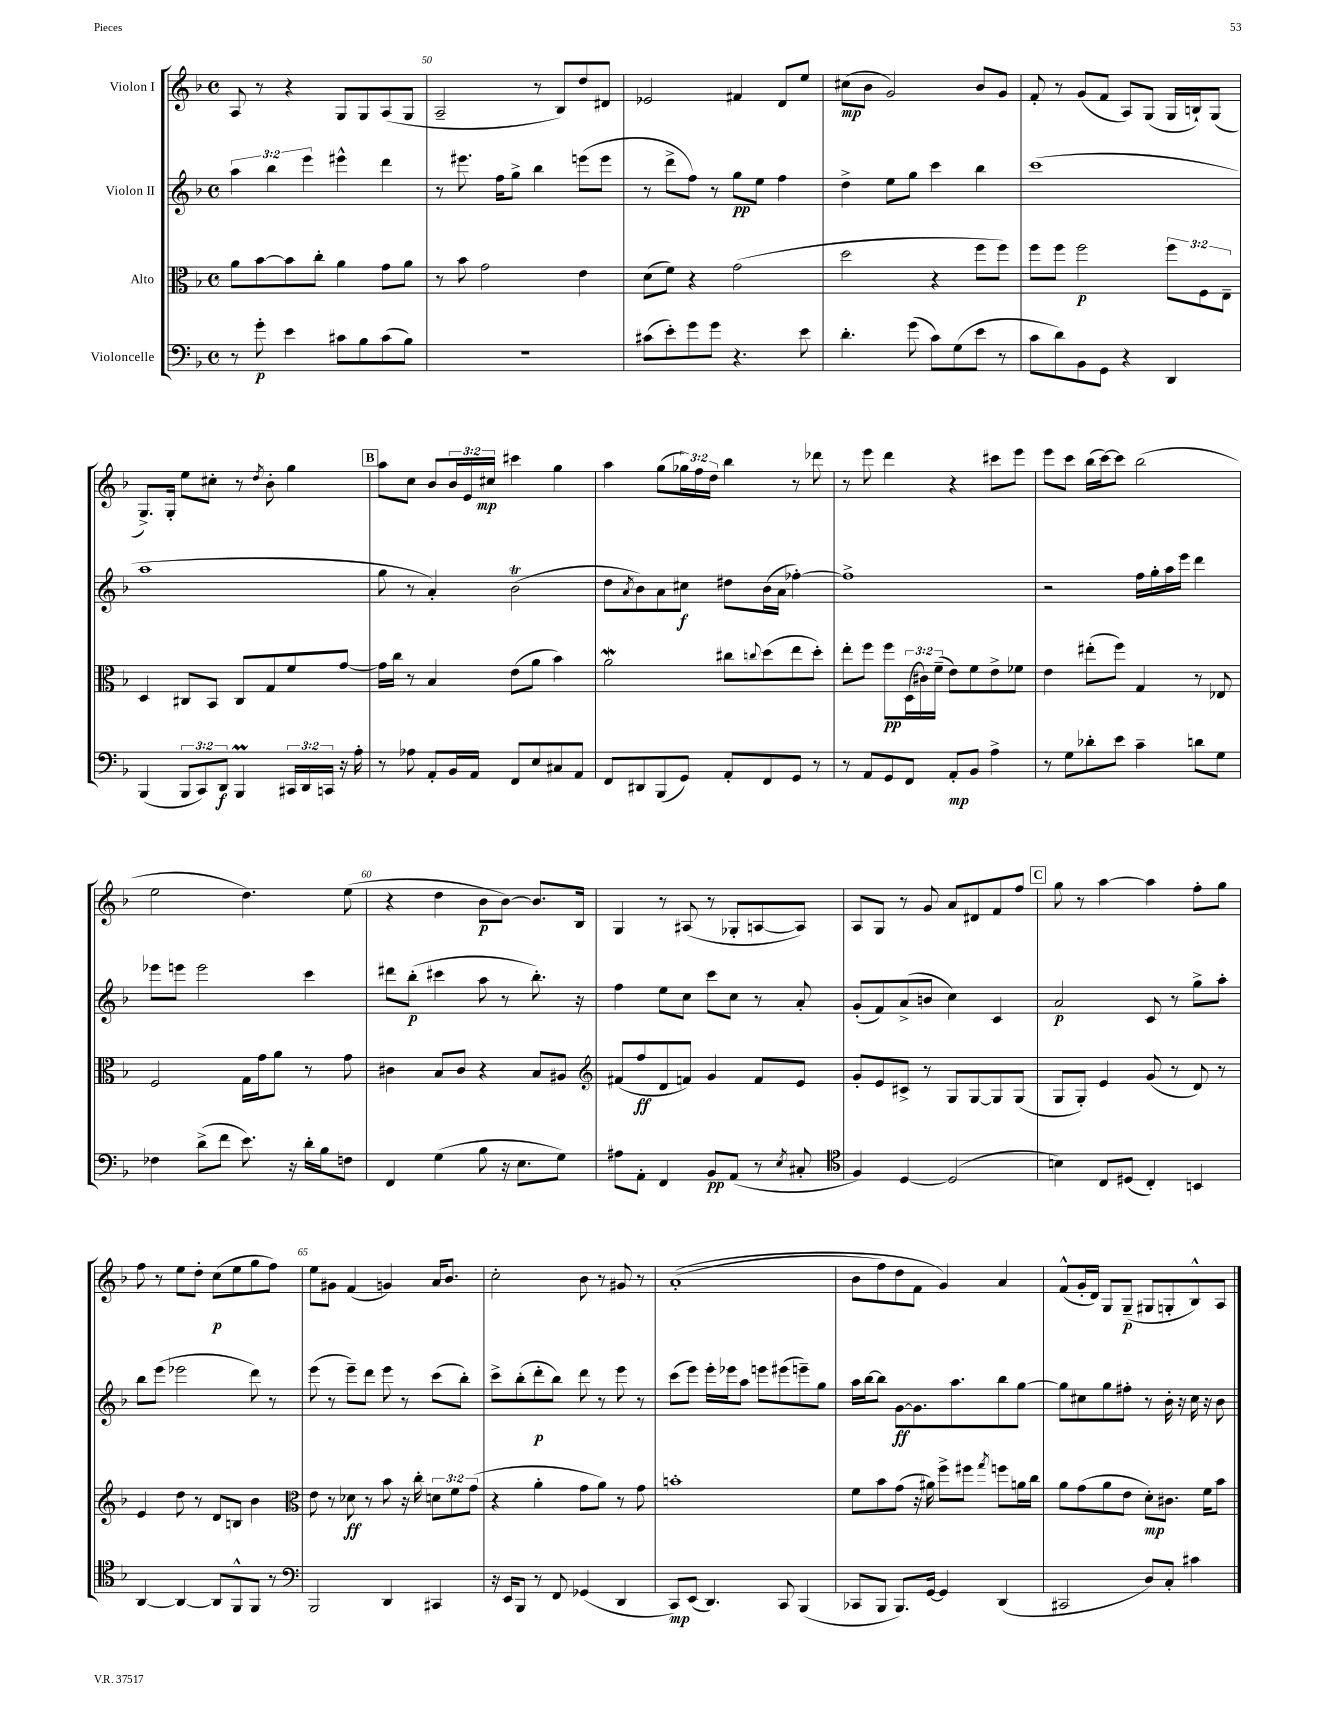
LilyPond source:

<<
\new StaffGroup <<
\new Staff = "s0" \with { instrumentName = "Violon I" } {
    \clef treble \key f \major \defaultTimeSignature \time 4/4 \override Staff.TupletNumber.text = #tuplet-number::calc-fraction-text
    a8 r8 r4 g8 g8 a8( g8 |
    a2-- r8 bes8) d''8 dis'8 |
    ees'2 fis'4 d'8 e''8 |
    cis''8\mp( bes'8 g'2) bes'8 g'8 |
    f'8-. r8 g'8( f'8 a8) g8( g16 b16-!) g8( |
    g8.->) g16-. e''8 cis''8-. r8 \acciaccatura { d''8 } bes'8-. g''4 |
    \mark \markup { \box "B" } a''8 c''8 bes'8 \tuplet 3/2 { bes'16 e'16 cis''16\mp } cis'''4 g''4 |
    a''4 g''8( \tuplet 3/2 { ges''16) f''16 d''16 } bes''4 r8 des'''8 |
    r8 e'''8 d'''4 r4 cis'''8 e'''8 |
    e'''8 c'''8 bes''16( c'''16~) c'''8 bes''2( |
    e''2 d''4.) e''8( |
    r4 d''4 bes'8\p bes'8~) bes'8. bes16 |
    g4 r8 ais8( r8 ges8-. a8~ a8) |
    a8 g8 r8 g'8 a'8 dis'8 f'8 f''8 |
    \mark \markup { \box "C" } g''8 r8 a''4~ a''4 f''8-. g''8 |
    f''8 r8 e''8 d''8-. c''8\p( e''8 g''8 f''8) |
    e''8 gis'8 f'4( g'4) a'16 bes'8. |
    c''2-. bes'8 r8 gis'8 r8 |
    a'1-.(\( |
    bes'8 f''8) d''8 f'8 g'4\) a'4 |
    f'8-^( g'16-. d'16) g8 g8--\p( gis8 g8-. bes8-^) a8 \bar "|." |
}
\new Staff = "s1" \with { instrumentName = "Violon II" } {
    \clef treble \key f \major \defaultTimeSignature \time 4/4 \override Staff.TupletNumber.text = #tuplet-number::calc-fraction-text
    \tuplet 3/2 { a''4 bes''4 e'''4 } eis'''4-^ d'''4 |
    r8 eis'''8. f''16 g''8-> bes''4 e'''8( e'''8 |
    r8 d'''8-> f''8) r8 g''8\pp e''8 f''4 |
    d''4-> e''8 g''8 c'''4 bes''4 |
    c'''1( |
    a''1 |
    \mark \markup { \box "B" } g''8 r8 a'4-.) bes'2\trill( |
    d''8 \acciaccatura { a'8 } bes'8) a'8 cis''8\f dis''8 bes'16( a'16 fes''4~-.) |
    fes''1-> |
    r2 f''16 g''16-. a''16 e'''16 d'''4 |
    ees'''8 e'''8 e'''2 c'''4 |
    dis'''8 bes''8-.\p( cis'''4 a''8 r8 bes''8.-.) r16 |
    f''4 e''8 c''8 c'''8 c''8 r8 a'8-. |
    g'8-.( f'8) a'8->( b'8 c''4) c'4 |
    \mark \markup { \box "C" } a'2\p c'8 r8 g''8-> a''8-. |
    bes''8 e'''8( ees'''2 d'''8) r8 |
    e'''8( r8 e'''8--) d'''8 e'''8 r8 c'''8( bes''8-.) |
    c'''8-> bes''8-.( d'''8-.\p bes''8) d'''8 r8 e'''8 r8 |
    c'''8( e'''8) e'''16-. ees'''16 a''8 e'''8 eis'''8( e'''8--) g''8 |
    a''16 bes''16~ bes''8 g'8~\ff g'8. a''8. bes''8 g''8~ |
    g''8 cis''8 g''8 fis''8-. r8 bes'16-. r16 cis''16 r16 bes'8 \bar "|." |
}
\new Staff = "s2" \with { instrumentName = "Alto" } {
    \clef alto \key f \major \defaultTimeSignature \time 4/4 \override Staff.TupletNumber.text = #tuplet-number::calc-fraction-text
    a'8 bes'8~ bes'8 c''8-. a'4 g'8 a'8 |
    r8 bes'8 g'2 e'4 |
    d'8( f'8) r4 g'2( |
    d''2 r4 f''8 f''8) |
    f''8 f''8 f''2\p \tuplet 3/2 { f''8 f8 e8-- } |
    d4 cis8 bes,8 cis8 g8 f'8 g'8~ |
    \mark \markup { \box "B" } g'16 c''16 r8 bes4 e'8( a'8 bes'4) |
    a'2\mordent cis''8 \appoggiatura { c''8 } d''8( e''8 d''8-.) |
    e''8-. f''8 f''8\pp \tuplet 3/2 { d16( cis'16) f'16--( } e'8) f'8 e'8-> fes'8 |
    e'4 eis''8-.( f''8) g4 r8 ees8 |
    f2 g16 g'16 a'8 r8 g'8 |
    cis'4 bes8 cis'8 r4 bes8 ais8 |
    \clef treble fis'8( f''8\ff d'8 f'8) g'4 f'8 e'8 |
    g'8-. e'8 cis'8-> r8 g8 g8~ g8 g8( |
    \mark \markup { \box "C" } g8 g8-.) e'4 g'8( r8 d'8) r8 |
    e'4 d''8 r8 d'8 b8 bes'4 |
    \clef alto e'8 r8 des'8\ff r8 bes'8 r16 c''16-. \tuplet 3/2 { d'8 f'8 g'8( } |
    r4 a'4-. g'8 a'8) r8 g'8 |
    b'1-. |
    f'8 bes'8 g'8( r16 ais'16) f''8-> fis''8 \acciaccatura { g''8 } f''8 a'16 c''16 |
    a'8 g'8( a'8 e'8 d'8-.\mp) cis'8. f'16 bes'8 \bar "|." |
}
\new Staff = "s3" \with { instrumentName = "Violoncelle" } {
    \clef bass \key f \major \defaultTimeSignature \time 4/4 \override Staff.TupletNumber.text = #tuplet-number::calc-fraction-text
    r8 g'8-.\p e'4 cis'8 bes8 cis'8( bes8) |
    R1 |
    cis'8( e'8-.) g'8 g'8 r4. e'8 |
    d'4.-. g'8( c'8) g8( e'8 r8 |
    c'8 d'8) bes,8 g,8 r4 d,4 |
    bes,,4( \tuplet 3/2 { bes,,8 c,8) d,8\f } bes,,4\prall \tuplet 3/2 { cis,16 d,16 c,16 } r16 a16-. |
    \mark \markup { \box "B" } r8 aes8 a,8-. bes,16 a,16 f,8 e8 cis8 a,8 |
    f,8 dis,8 bes,,8( g,8) a,8-. f,8 g,8 r8 |
    r8 a,8 g,8 f,8 a,8-.\mp bes,8 a4-> |
    r8 g8 des'8-. e'8 c'4-- d'8 g8 |
    fes4 d'8->( f'8 e'8.) r16 d'16-. bes16 f8 |
    f,4 g4( bes8 r16 e8. g8) |
    ais8 a,8-. f,4 bes,8\pp a,8( r8 \acciaccatura { e8 } cis8-. |
    \clef tenor f4) d4~ d2( |
    \mark \markup { \box "C" } b4) c8 dis8( c4-.) b,4 |
    a,4~ a,4~ a,8 f,8-^ f,8 r8 |
    \clef bass bes,,2 d,4 cis,4 |
    r16 e,16 bes,,8 r8 f,8 ges,4( d,4 |
    c,8\mp) e,8( d,4.) c,8 bes,,4( |
    ces,8 bes,,8 bes,,8.) g,16~ g,4 d,4( |
    cis,2 d8) c8-. cis'4 \bar "|." |
}
>>
>>
\layout { \context { \Score currentBarNumber = #49 \override BarNumber.break-visibility = ##(#f #t #t) barNumberVisibility = #(every-nth-bar-number-visible 5) } }
